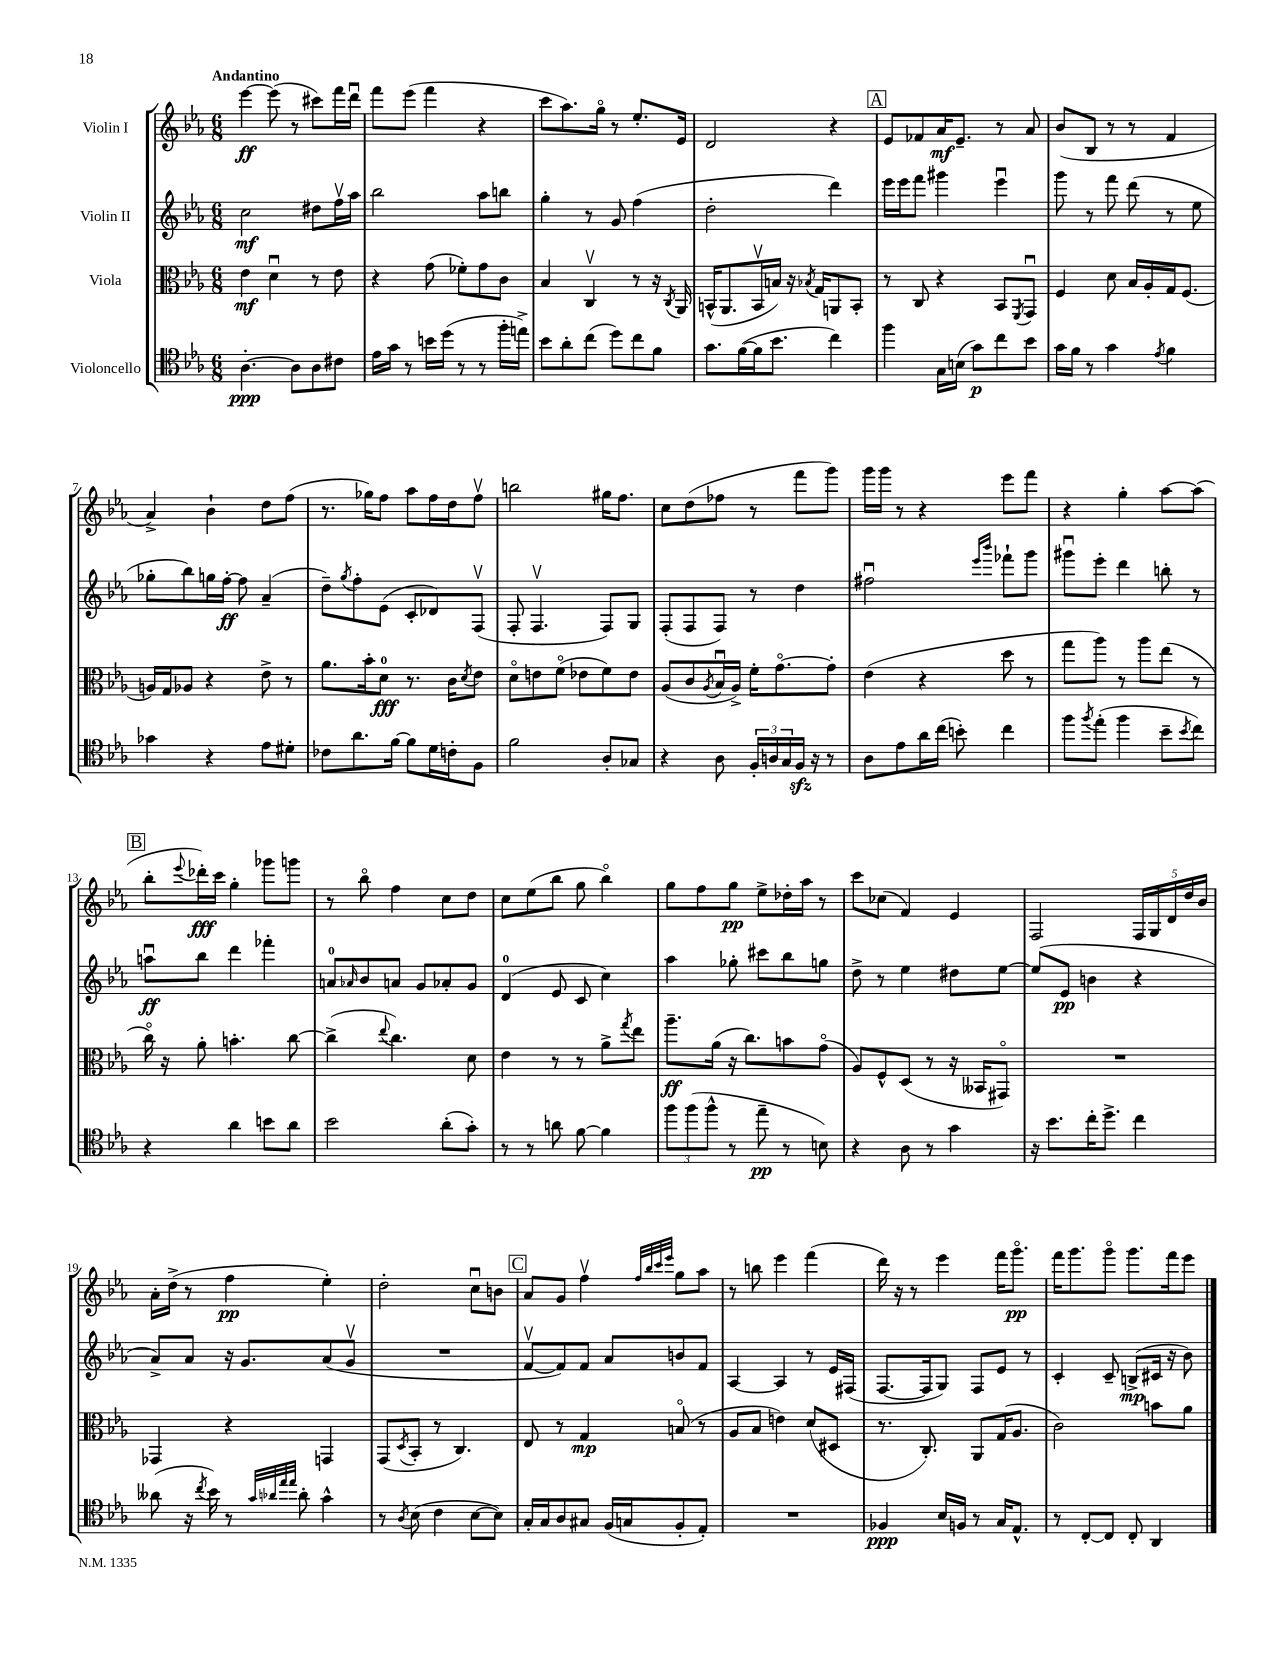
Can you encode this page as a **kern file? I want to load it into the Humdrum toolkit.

**kern	**kern	**kern	**kern
*staff4	*staff3	*staff2	*staff1
*clefC4	*clefC3	*clefG2	*clefG2
*k[b-e-a-]	*k[b-e-a-]	*k[b-e-a-]	*k[b-e-a-]
*M6/8	*M6/8	*M6/8	*M6/8
[4.A-'	4e-	2cc	[4eee-
.	4du	.	(8eee-]
8A-]	.	.	8r
8A-	8r	8dd#	8ccc#)
8c#	8e-	16ffv	16fff
.	.	16aa-	16dddu
=	=	=	=
16e-	4r	2bb-	8fff
16g	.	.	.
8r	.	.	(8eee-
16b	(8g	.	4fff
(16dd	.	.	.
8r	8f-')	.	.
8r	8g	8aa-	4r
16ff'	8c	8bb	.
16ee^)	.	.	.
=	=	=	=
8b-	4B-	4gg'	8ccc
8a-'	.	.	8.aa-)
(8cc	4Cv	8r	.
.	.	.	16ggo
8dd)	.	8g	8r
8cc	8r	(4ff	8.ee-'
8f	16r	.	.
.	8qC	.	.
.	16AA-	.	16e-
=	=	=	=
8.g	(16BB^^	2dd'	2d
.	8.AA-	.	.
([16f	.	.	.
16f]	16BBv	.	.
8.b-	16B)	.	.
.	16r	.	.
.	8qB-	.	.
.	16G	.	.
4cc)	8AA	4ddd)	4r
.	8BB'	.	.
=	=	=	=
4ff	8r	16eee-	8e-
.	.	16eee-	.
.	8C	8fff	8f-
16G	4r	4ggg#	16a-
(16B	.	.	8.e-~
8g)	.	.	.
8cc	8BB-	4eee-u	8r
.	8qFF	.	.
8b-	8GGu	.	8a-
=	=	=	=
16g	4F	8ggg	(8b-
16f	.	.	.
8r	.	8r	8B-
4g	8d	8fff	8r
.	16B-	(8ddd	8r
.	16A-'	.	.
8qe-	.	.	.
4f	16G	8r	4f
.	(8.F	.	.
.	.	8ee-	.
=	=	=	=
4g-	16A)	8gg-'	4a-^)
.	16G	.	.
.	8A-	8bb-)	.
4r	4r	16gg	4b-`
.	.	[16ff'	.
.	.	8ff]	.
8e-	8e-^	(4a-~	8dd
8d#'	8r	.	(8ff
=	=	=	=
8c-	8.a-	8dd~)	8.r
.	.	8qgg	.
8.a-	.	8ff'	.
.	16b-'	.	16gg-)
.	8d	(8e-	8ff
[16f	.	.	.
8f]	8.r	8c'	8aa-
16d	.	8d-)	16ff
16c'	16c	.	16dd
.	8qd	.	.
8F	8e-	(8Fv	8ffv
=	=	=	=
2f	8do	8F'	2bb
.	8e	4.Fv	.
.	(8fo	.	.
.	8e-	.	.
8A-'	8f)	8F)	16gg#
.	.	.	8.ff
8G-	8e-	8G	.
=	=	=	=
4r	(8A-	(8F'	8cc
.	8c	8F	(8dd
.	8qA-	.	.
8A-	16B-u	8F)	8ff-
.	16A-^)	.	.
24F'	16f'	8r	8r
24A	.	.	.
.	[8.go	.	.
24G	.	.	.
16F	.	4dd	8fff
16r	.	.	.
8r	8g']	.	8ggg)
=	=	=	=
8A-	(4e-	2ff#u	16ggg
.	.	.	16ggg
8e-	.	.	8r
16a-	4r	.	4r
(16cc	.	.	.
8b')	.	.	.
.	.	16qqeee-	.
.	.	16qqbbb-	.
4cc	8dd	8fff-`	8eee-
.	8r	8ggg	8fff
=	=	=	=
8ff	8gg	8ggg#u	4r
8qff	.	.	.
(8ee-'	8aa-)	8eee-'	.
4ff	8r	4ddd	4gg'
.	8aa-	.	.
8b-~	(8ee-	8bb'	[8aa-
8qb-	.	.	.
8cc)	8r	8r	(8aa-]
=	=	=	=
4r	16cco)	8aau	8bb-'
.	16r	.	.
.	.	.	8qqeee-
.	8a-'	8bb-	16ddd-')
.	.	.	16ccc
4a-	4.b'	4ddd	4gg'
8b	.	4fff-'	8ggg-
8a-	[8cc	.	8ggg
=	=	=	=
2b-	(4cc^]	8a	8r
.	.	16qqa-	.
.	.	8b-	8bb-o
.	8qqee-	.	.
.	4.cc)	8a	4ff
.	.	8g	.
(8a-'	.	8a-'	8cc
8g')	8d	8g	8dd
=	=	=	=
8r	4e-	(4d	8cc
8r	.	.	(8ee-
8a	8r	8e-	8bb-
[8f	8r	8c	8gg
4f]	8a-^	4cc)	4bb-o)
.	8qgg	.	.
.	8ee-	.	.
=	=	=	=
12ff	8.aa-~	4aa-	8gg
(12ff	.	.	.
.	.	.	8ff
12ff^^	.	.	.
.	(16a-	.	.
8r	16r	8gg-'	8gg
.	8.cc)	.	.
8ee-~	.	8ccc#	8ee-^
8r	8b	8bb-	16dd-'
.	.	.	16aa-
8B)	(8go	8gg	8r
=	=	=	=
4r	8A-)	8dd^	8ccc
.	8F^^	8r	(8cc-
8A-	(8D	4ee-	4f)
8r	8r	.	.
4g	16r	8dd#	4e-
.	16BB--	.	.
.	8GG#o)	[8ee-	.
=	=	=	=
16r	2.r	(8ee-]	2F
8.b-	.	.	.
.	.	8e-	.
16cc'	.	4b	.
8.dd^	.	.	.
4cc	.	4r	20F
.	.	.	20G
.	.	.	20d
.	.	.	20dd
.	.	.	20b-
=	=	=	=
(8a--	4GG-	8a-^)	16a-'
.	.	.	(16dd^
16r	.	8a-	8r
8qcc	.	.	.
16b-)	.	.	.
8r	4r	16r	4ff
.	.	8.g	.
32qqg	.	.	.
32qqa-	.	.	.
32qqee-	.	.	.
32qqee-	.	.	.
8a-'	.	.	.
4g^^	4GG	(8a-	4ee-')
.	.	8gv	.
=	=	=	=
8r	(8GG	2.r	2dd'
8qA-	8qD	.	.
(8B-	8BB-'	.	.
4c	8r	.	.
.	4.C)	.	.
[8B-	.	.	8ccu
8B-])	.	.	8b
=	=	=	=
16G'	8E-	[8fv	8a-
16G	.	.	.
8A-	8r	8f])	8g
8G#	4G	8f	4ffv
(16F	.	8a-	.
16G	.	.	.
.	.	.	32qqff
.	.	.	32qqbb-
.	.	.	32qqccc
.	.	.	32qqeee-
8F'	(8Bo	8b	8gg
8E-')	8r	8f	8aa-
=	=	=	=
2.r	8A-	[4A-	8r
.	8B-	.	8bb
.	4e)	4A-]	4eee-
.	(8d	8r	(4fff
.	8D#	16e-	.
.	.	(16F#	.
=	=	=	=
4F-	8.r	[8.F	16ddd)
.	.	.	16r
.	.	.	8r
.	8.C')	16F]	.
16B-	.	8G)	4eee-
16F	.	.	.
8r	8AA-	8F	.
16G	(16G	8e-	16fff
8.E-^^	8.A-	.	8.gggo
.	.	8r	.
=	=	=	=
8r	2c)	4c'	16fff
.	.	.	8.ggg
[8C'	.	.	.
8C]	.	8c~	8gggo
8C'	.	(8B^	8.ggg
4AA-	8b	16c#	.
.	.	16r	16fff
.	8a-	8b-)	8eee-
==	==	==	==
*-	*-	*-	*-
